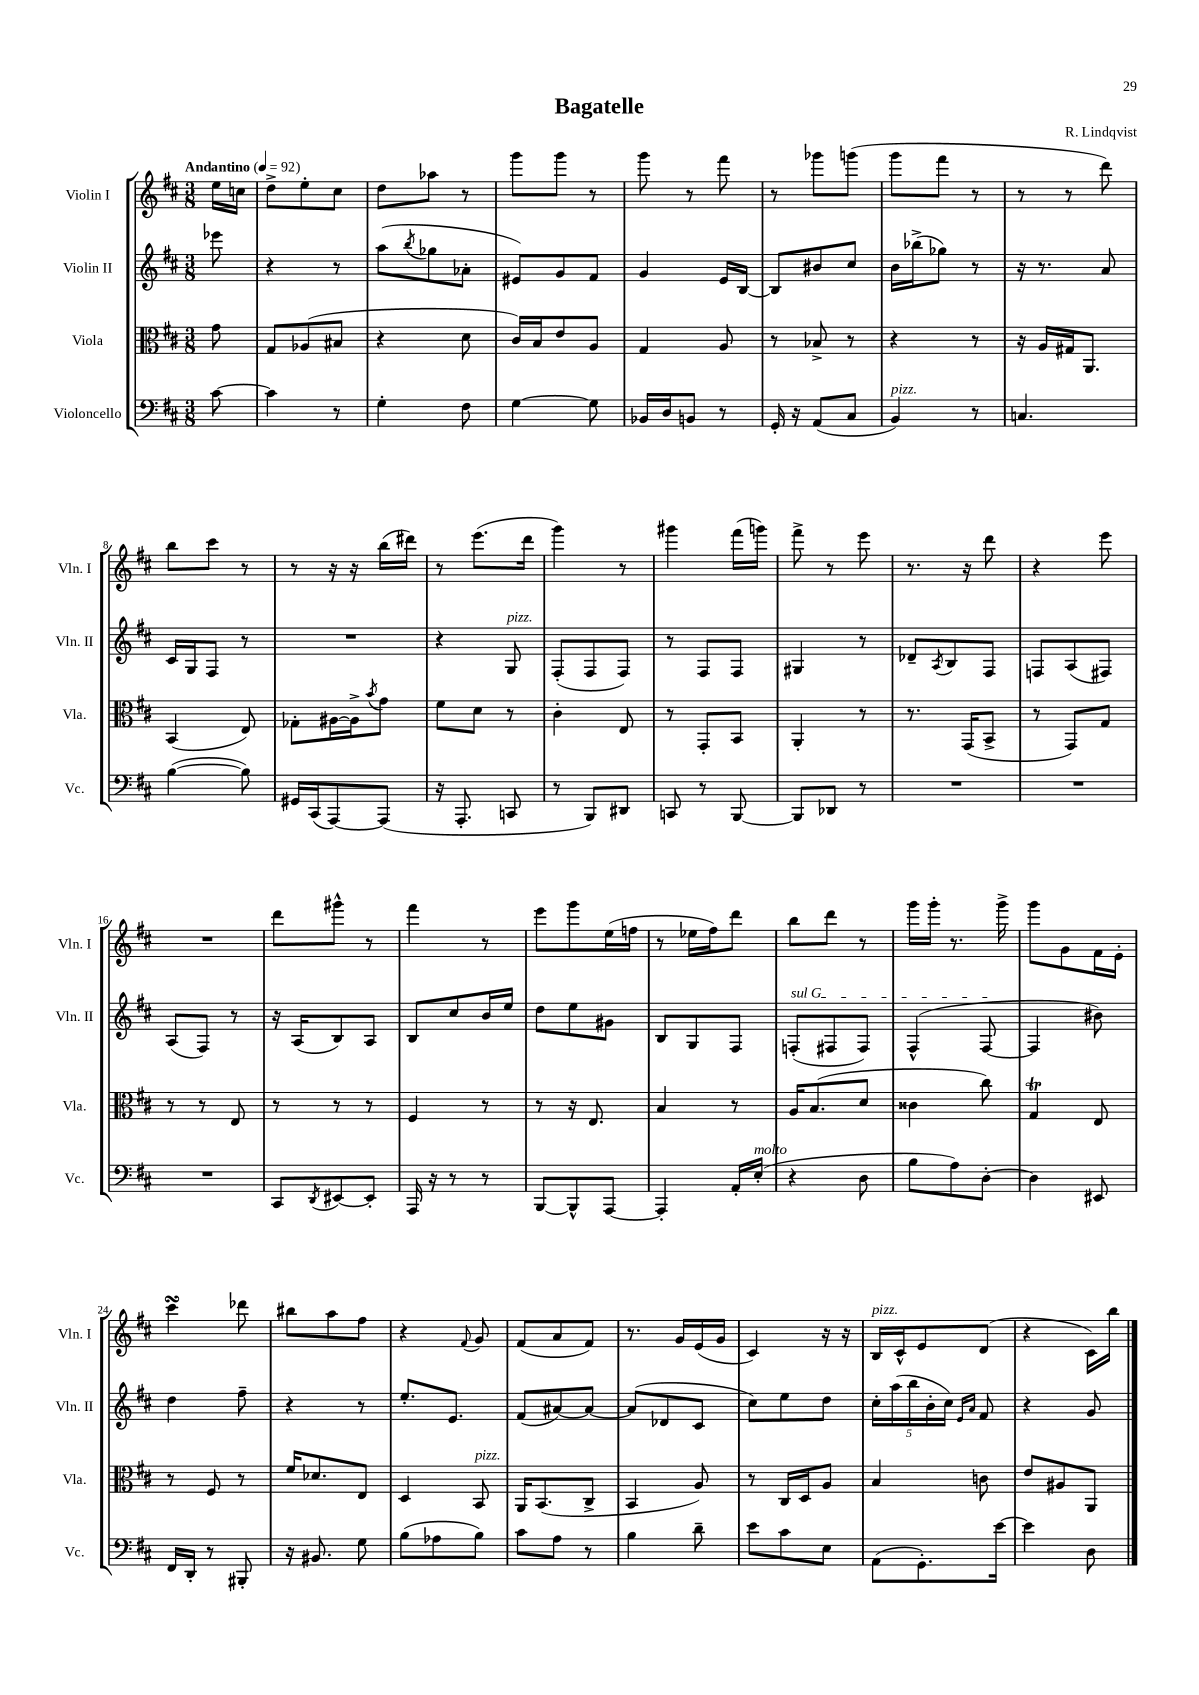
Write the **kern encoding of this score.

**kern	**kern	**kern	**kern
*staff4	*staff3	*staff2	*staff1
*clefF4	*clefC3	*clefG2	*clefG2
*k[f#c#]	*k[f#c#]	*k[f#c#]	*k[f#c#]
*M3/8	*M3/8	*M3/8	*M3/8
*MM92	*MM92	*MM92	*MM92
[8c#\	8g\	8eee-\	16ee\LL
.	.	.	16cc\JJ
=	=	=	=
4c#\]	8G/L	4r	8dd^\L
.	(8A-/	.	8ee'\
8r	8B#/J	8r	8cc#\J
=	=	=	=
4G'\	4r	(8aa\L	8dd\L
.	.	8qbb/	.
.	.	8gg-\	8aa-\J
8F#\	8d\	8a-'\J	8r
=	=	=	=
[4G\	16c#/LL)	8e#/L)	8ggg\L
.	16B/J	.	.
.	8e/	8g/	8ggg\J
8G\]	8A/J	8f#/J	8r
=	=	=	=
16BB-/LL	4G/	4g/	8ggg\
16D/J	.	.	.
8BB/J	.	.	8r
8r	8A/	16e/LL	8fff#\
.	.	[16B/JJ	.
=	=	=	=
16GG'/	8r	8B/]L	8r
16r	.	.	.
(8AA/L	8B-^/	8b#/	8ggg-\L
8C#/J	8r	8cc#/J	(8ggg\J
=	=	=	=
4BB/)	4r	16b\LL	8ggg\L
.	.	(16bb-^\J	.
.	.	8gg-\J)	8fff#\J
8r	8r	8r	8r
=	=	=	=
4.C/	16r	16r	8r
.	16A/LL	8.r	.
.	16G#/J	.	8r
.	8.AA/J	.	.
.	.	8a/	8ddd\)
=	=	=	=
([4B\	(4BB/	16c#/LL	8bb\L
.	.	16G/J	.
.	.	8F#/J	8ccc#\J
8B\])	8E/)	8r	8r
=	=	=	=
16GG#/LL	8G-'\L	4.r	8r
(16CC#/J	.	.	.
[8AAA/)	[16A#\L	.	16r
.	16A#^\]J	.	16r
.	8qb/	.	.
(8AAA/]J	8g\J	.	(16bb\LL
.	.	.	16ddd#\JJ)
=	=	=	=
16r	8f#\L	4r	8r
8.AAA'/	.	.	.
.	8d\J	.	(8.eee\L
8CC/	8r	8G/	.
.	.	.	16ddd\Jk
=	=	=	=
8r	4c#'\	(8F#'/L	4ggg\)
8BBB/L)	.	8F#/	.
8DD#/J	8E/	8F#/J)	8r
=	=	=	=
8CC/	8r	8r	4ggg#\
8r	8GG'/L	8F#/L	.
[8BBB/	8BB/J	8F#/J	(16fff#\LL
.	.	.	16ggg\JJ)
=	=	=	=
8BBB/]L	4AA'/	4G#/	8fff#^\
8DD-/J	.	.	8r
8r	8r	8r	8eee\
=	=	=	=
4.r	8.r	8d-~/L	8.r
.	.	8qA/	.
.	.	8B/	.
.	(16GG/LK	.	16r
.	8BB^/J	8F#/J	8ddd\
=	=	=	=
4.r	8r	8F/L	4r
.	8GG/L)	(8A/	.
.	8G/J	8F#/J)	8eee\
=	=	=	=
4.r	8r	(8A/L	4.r
.	8r	8F#/J)	.
.	8E/	8r	.
=	=	=	=
8CC#/L	8r	16r	8ddd\L
.	.	(16A/LK	.
8qDD/	.	.	.
[8EE#/	8r	8B/)	8ggg#^^\J
8EE#'/]J	8r	8A/J	8r
=	=	=	=
16AAA/	4F#/	8B/L	4fff#\
16r	.	.	.
8r	.	8cc#/	.
8r	8r	16b/L	8r
.	.	16ee/JJ	.
=	=	=	=
[8BBB/L	8r	8dd\L	8eee\L
8BBB^^/]	16r	8ee\	8ggg\
.	8.E/	.	.
[8AAA/J	.	8g#\J	(16ee\L
.	.	.	16ff\JJ
=	=	=	=
4AAA'/]	4B/	8B/L	8r
.	.	8G/	16ee-\LL
.	.	.	16ff#\J)
16AA'/LL	8r	8F#/J	8ddd\J
(16E'/JJ	.	.	.
=	=	=	=
4r	16A/LK	(8F'/L	8bb\L
.	(8.B/	.	.
.	.	8F#/	8ddd\J
8D\	8d/J	8F#/J)	8r
=	=	=	=
8B\L	4c##\	(4F#^^/	16ggg\LL
.	.	.	16ggg'\JJ
8A\)	.	.	8.r
[8D'\J	8cc#\)	[8F#/	.
.	.	.	16ggg^\
=	=	=	=
4D\]	4G/	4F#/]	8ggg\L
.	.	.	8g\
8EE#/	8E/	8b#\)	16f#\L
.	.	.	16e'\JJ
=	=	=	=
16FF#/LL	8r	4dd\	4ccc#\
16DD'/JJ	.	.	.
8r	8F#/	.	.
8BBB#'/	8r	8ff#~\	8ddd-\
=	=	=	=
16r	16f#/LK	4r	8bb#\L
8.BB#/	8.d-/	.	.
.	.	.	8aa\
8G\	8E/J	8r	8ff#\J
=	=	=	=
(8B\L	4D/	8.ee'/L	4r
8A-\	.	.	.
.	.	8.e/J	.
.	.	.	8qqf#/
8B\J)	8BB/	.	8g/
=	=	=	=
8c#\L	16AA/LK	(8f#/L	(8f#/L
.	(8.BB/	.	.
8A\J	.	[8a#/)	8a/
8r	8C#^/J	8a#/_J	8f#/J)
=	=	=	=
4B\	4BB/	(8a#/]L	8.r
.	.	8d-/	.
.	.	.	16g/LL
8d~\	8A/)	8c#/J	(16e/
.	.	.	16g/JJ
=	=	=	=
8e\L	8r	8cc#\L)	4c#/)
8c#\	16C#/LL	8ee\	.
.	16D/J	.	.
8E\J	8A/J	8dd\J	16r
.	.	.	16r
=	=	=	=
(8AA\L	4B/	20cc#'\LL	16B/LL
.	.	(20aa\	.
.	.	.	16c#^^/J
.	.	20bb\	.
8.GG'\)	.	.	8e/
.	.	20b'\	.
.	.	20cc#\JJ)	.
.	.	16qqe/LL	.
.	.	16qqa/JJ	.
.	8c\	8f#/	(8d/J
[16e\Jk	.	.	.
=	=	=	=
4e\]	8e/L	4r	4r
.	8A#/	.	.
8D\	8AA/J	8g/	16c#\LL)
.	.	.	16bb\JJ
==	==	==	==
*-	*-	*-	*-
